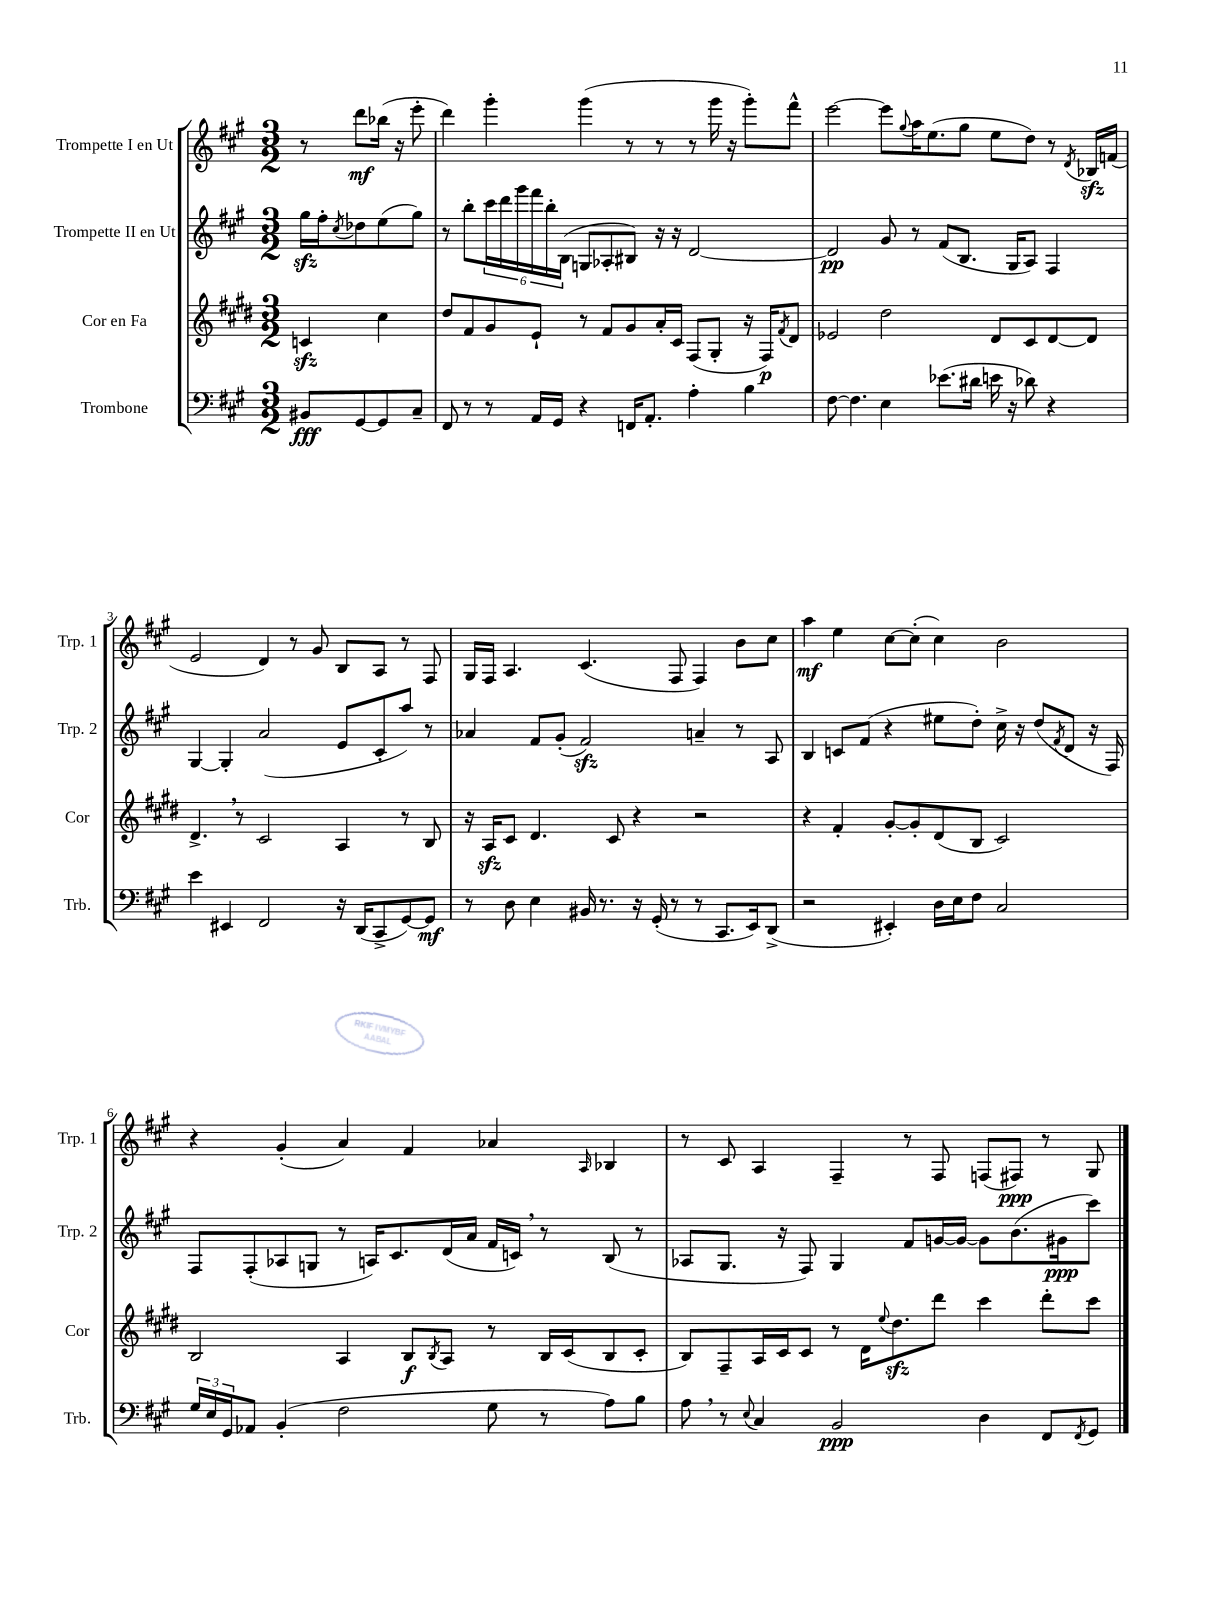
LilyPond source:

<<
\new StaffGroup <<
\new Staff = "s0" \with { instrumentName = "Trompette I en Ut" shortInstrumentName = "Trp. 1" } {
    \clef treble \key a \major \numericTimeSignature \time 3/2 \partial 2
    r8 d'''8\mf bes''16( r16 e'''8-. |
    d'''4) gis'''4-. gis'''4( r8 r8 r8 gis'''16 r16 gis'''8-.) fis'''8-^ |
    e'''2~ e'''8 \appoggiatura { gis''8 } a''16 e''8.( gis''8 e''8 d''8) r8 \acciaccatura { d'8 } bes16\sfz f'16( |
    e'2 d'4) r8 gis'8 b8 a8 r8 fis8 |
    gis16 fis16 a4. cis'4.( fis8 fis4) b'8 cis''8 |
    a''4\mf e''4 cis''8~ cis''8-.( cis''4) b'2 |
    r4 gis'4-.( a'4) fis'4 aes'4 \grace { a16 } bes4 |
    r8 cis'8 a4 fis4-- r8 fis8 f8( fis8\ppp) r8 gis8 \bar "|." |
}
\new Staff = "s1" \with { instrumentName = "Trompette II en Ut" shortInstrumentName = "Trp. 2" } {
    \clef treble \key a \major \numericTimeSignature \time 3/2 \partial 2
    gis''16\sfz fis''16-. \acciaccatura { cis''8 } des''8 e''8( gis''8) |
    r8 b''8-. \tuplet 6/4 { cis'''16 d'''16 gis'''16 fis'''16 b''16-. b16( } g8 aes8-. bis8) r16 r16 d'2~ |
    d'2\pp gis'8 r8 fis'8( b8. gis16 a8) fis4 |
    gis4~ gis4-. a'2( e'8 cis'8-. a''8) r8 |
    aes'4 fis'8 gis'8-.( fis'2\sfz) a'4-- r8 a8 |
    b4 c'8 fis'8( r4 eis''8 d''8-.) cis''16-> r16 d''8( \acciaccatura { fis'8 } d'8 r16 fis16) |
    fis8 fis8-.( aes8 g8 r8 a16) cis'8. d'16( a'16 fis'16 c'16) \breathe r8 b8( r8 |
    aes8 gis8. r16 fis8) gis4 fis'8 g'16~ g'16~ g'8 b'8.( gis'16\ppp cis'''8) \bar "|." |
}
\new Staff = "s2" \with { instrumentName = "Cor en Fa" shortInstrumentName = "Cor" } {
    \clef treble \key e \major \numericTimeSignature \time 3/2 \partial 2
    c'4\sfz cis''4 |
    dis''8 fis'8 gis'8 e'8-! r8 fis'8 gis'8 a'16-. cis'16 fis8( gis8-. r16 fis16\p) \acciaccatura { fis'8 } dis'8 |
    ees'2 dis''2 dis'8 cis'8 dis'8~ dis'8 |
    dis'4.-> \breathe r8 cis'2 a4 r8 b8 |
    r16 a16\sfz cis'8 dis'4. cis'8 r4 r2 |
    r4 fis'4-. gis'8~-. gis'8-. dis'8( b8 cis'2) |
    b2 a4 b8\f \acciaccatura { b8 } a8 r8 b16 cis'16( b8 cis'8-. |
    b8) fis8-- a16 cis'16 cis'8 r8 dis'16 \appoggiatura { e''8 } dis''8.\sfz dis'''8 cis'''4 dis'''8-. cis'''8 \bar "|." |
}
\new Staff = "s3" \with { instrumentName = "Trombone" shortInstrumentName = "Trb." } {
    \clef bass \key a \major \numericTimeSignature \time 3/2 \partial 2
    bis,8\fff gis,8~ gis,8 cis8-- |
    fis,8 r8 r8 a,16 gis,16 r4 f,16 a,8.-. a4-. b4 |
    fis8~ fis4. e4 ees'8.( dis'16 e'16 r16 des'8) r4 |
    e'4 eis,4 fis,2 r16 d,16( cis,8-> gis,8~) gis,8\mf |
    r8 d8 e4 bis,16 r8. r16 gis,16-.( r8 r8 cis,8. e,16) d,8->( |
    r2 eis,4-.) d16 e16 fis8 cis2 |
    \tuplet 3/2 { gis16 e16 gis,16 } aes,8 b,4-.( fis2 gis8 r8 a8) b8 |
    a8 \breathe r8 \appoggiatura { e8 } cis4 b,2\ppp d4 fis,8 \acciaccatura { fis,8 } gis,8 \bar "|." |
}
>>
>>
